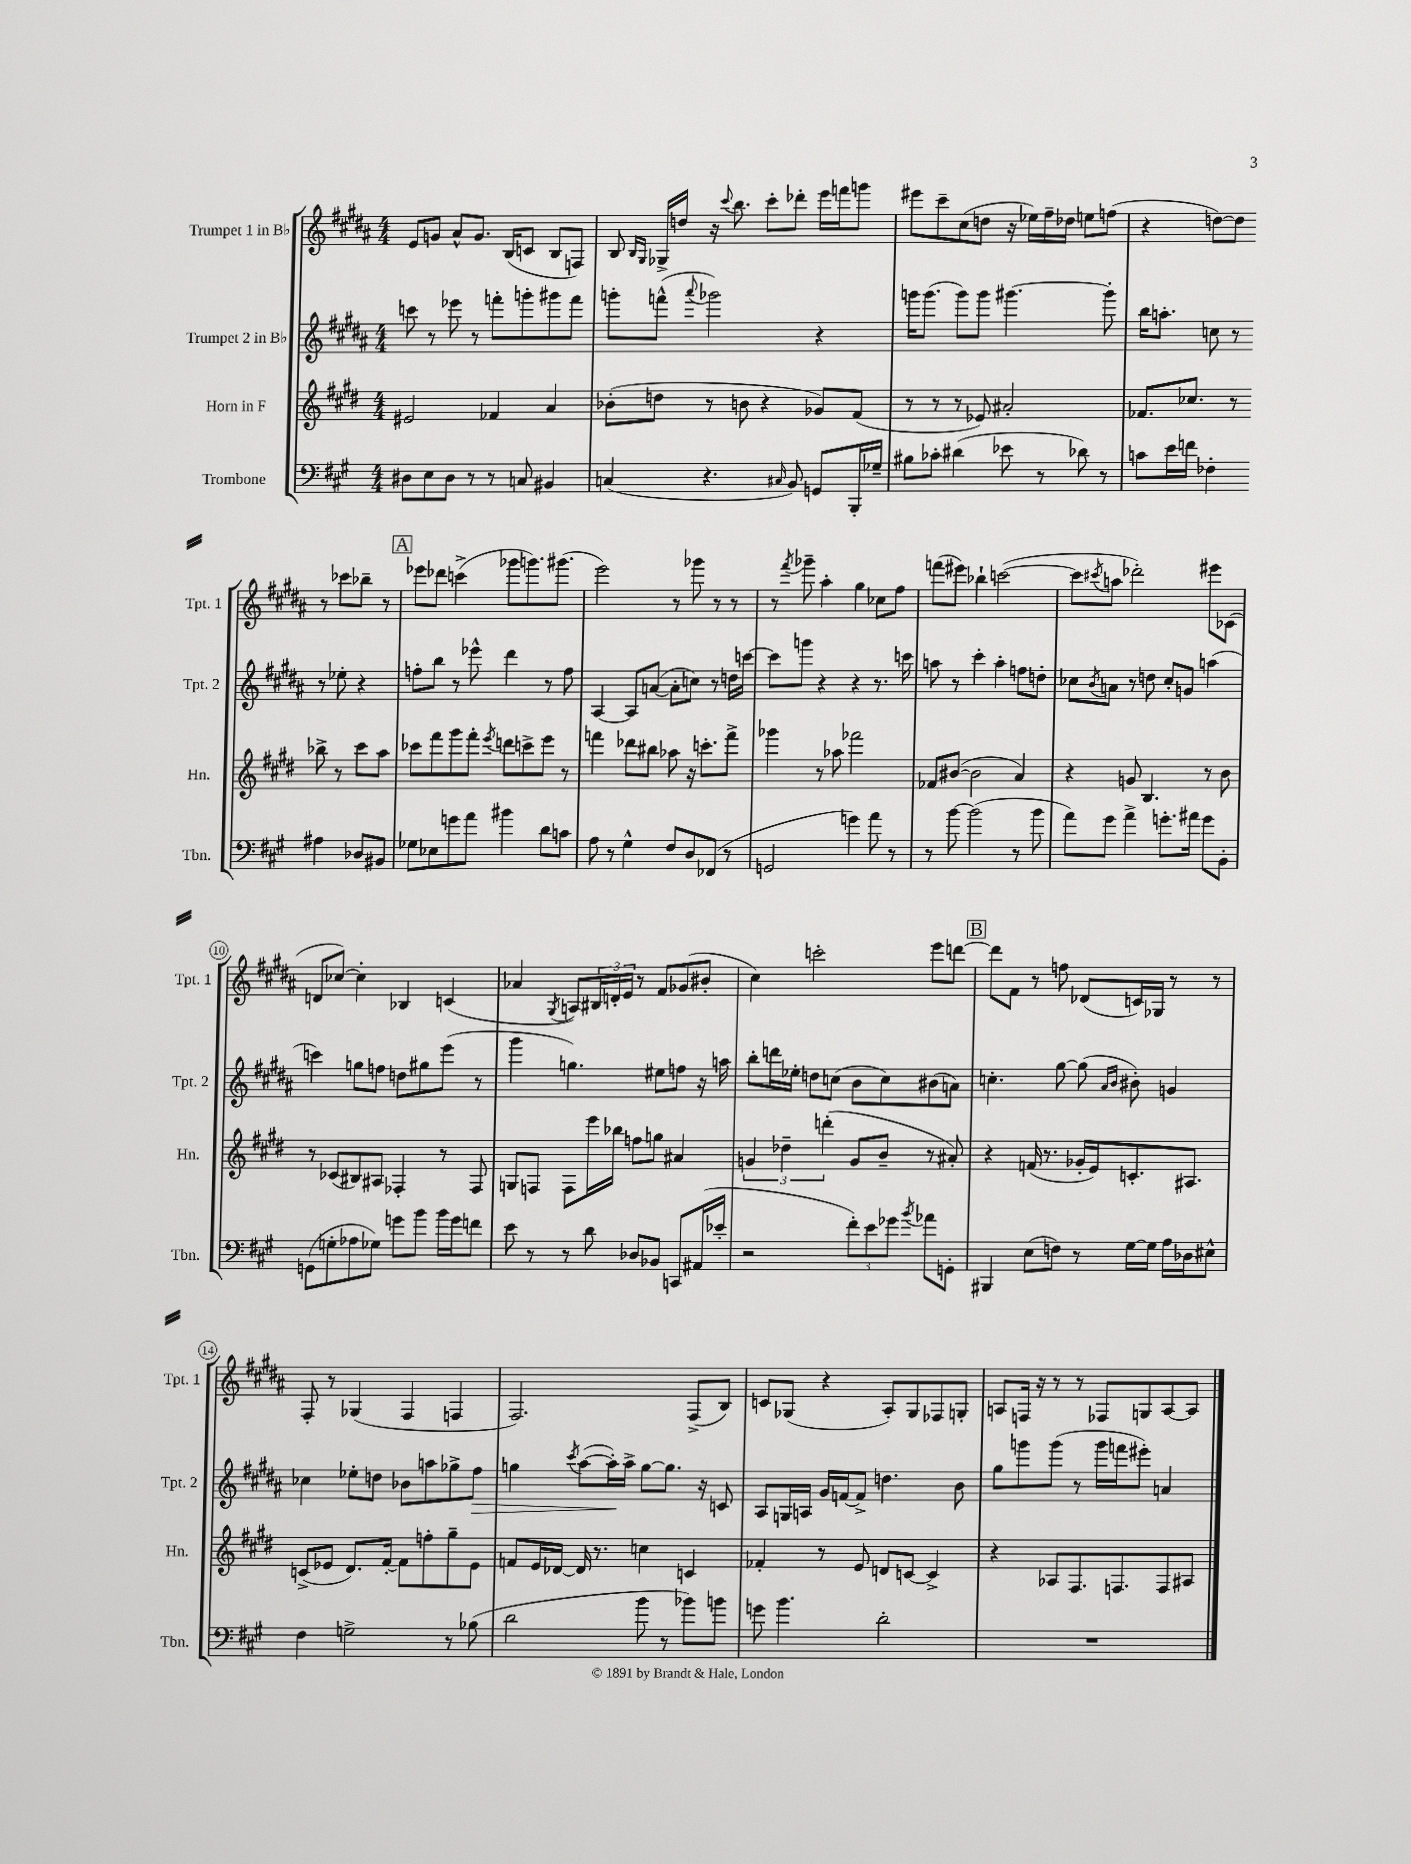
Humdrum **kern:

**kern	**kern	**kern	**kern
*staff4	*staff3	*staff2	*staff1
*clefF4	*clefG2	*clefG2	*clefG2
*k[f#c#g#]	*k[f#c#g#d#]	*k[f#c#g#d#a#]	*k[f#c#g#d#a#]
*M4/4	*M4/4	*M4/4	*M4/4
8D#\L	2e#/	8ccc\	8e/L
8E\	.	8r	8g/J
8D#\J	.	8eee-\	8a#^^/L
8r	.	8r	8.g/J
8r	4f-/	8fff'\L	.
.	.	.	(16B/LK
8C/	.	8ggg'\	8c/J
4BB#/	4a/	8ggg#\	8B/L
.	.	8fff\J	8F/J)
=	=	=	=
(4C/	(8b-'\L	8ggg'\L	8B/
.	.	.	16qqB/LL
.	.	.	16qqG#/JJ
.	8dd\J	(8fff^^\J	16G-^/LL
.	.	.	16dd/JJ
.	.	8qqaaa#/	.
4.r	8r	2ggg-\)	16r
.	.	.	8qqccc#/
.	.	.	8.bb\
.	8b\	.	.
.	4r	.	8ccc#'\L
16qqC#/	.	.	.
8BB/)	.	.	8ddd-'\J
8GG/L	8g-/L)	4r	16eee\LL
.	.	.	16fff\J
16BBB'/L	(8f#/J	.	8ggg\J
16G-~/JJ	.	.	.
=	=	=	=
8B#\L	8r	16ggg\LK	8eee#\L
.	.	(8.ggg\J	.
8c-'\J	8r	.	8ccc#~\
(4d#\	8r	8ggg\L)	(8cc#\
.	8e-/)	8ggg\J	8dd\J
8e-\	2a#'/	[4.ggg#\	16r
.	.	.	16ee-\LL)
8r	.	.	16ff#~\
.	.	.	16dd-\JJ
8d-\)	.	.	8ee\L
8r	.	8ggg#'\]	(8ff\J
=	=	=	=
8c\L	8.f-/L	16bb\LK	4r
.	.	8.aa'\J	.
16e\L	.	.	.
16f\JJ	8.cc-/J	.	.
4F-'\	.	8cc\	[8dd\L)
.	8r	8r	8dd\]J
4A#\	8bb-^\	8r	8r
.	8r	8ee-'\	8ccc-\L
8D-/L	8ccc#\L	4r	8bb-~\J
8BB#/J	8aa\J	.	8r
=	=	=	=
8G-\L	8ccc-\L	8ff'\L	8eee-\L
8E-\	8fff#\	8bb\J	8ddd-\J
8g\	8ggg#\	8r	(4ccc^\
8a\J	8fff#'\J	8eee-^^\	.
.	8qeee/	.	.
4b#\	8ddd\L	4ddd#\	8ggg-\L
.	8ccc^\	.	8.ggg\)
8d\L	8eee\J	8r	.
.	.	.	(8.ggg#\J
8c\J	8r	8ff\	.
=	=	=	=
8A\	4fff\	[4A#/	2eee\)
8r	.	.	.
4G#^^\	8ddd-\L	8A#/]L	.
.	8bb#\J	([8a/J	.
8F#/L	8aa-\	8a'\]L	8r
8D/	16r	8cc\J)	8ggg-\
.	8.ccc'\L	.	.
(8FF-/J	.	8r	8r
8r	8fff^\J	16dd\LL	8r
.	.	[16ccc\JJ	.
=	=	=	=
2GG/	4ggg-\	8ccc\]L	8r
.	.	.	8qfff#/
.	.	8ggg\J	8ggg-~\
.	8r	4r	4aa#'\
.	8aa-\	.	.
4g\)	2fff-\	4r	4gg#\
8a\	.	8.r	8cc-\L
8r	.	.	8ff#\J
.	.	16ccc\	.
=	=	=	=
8r	8f-/L	8aa\	(8fff\L
[8b\	([8b#/J	8r	8eee#\J)
(2b\]	2b#\]	4ccc#'\	4bb-`\
.	.	4aa'\	([2ccc\
8r	4a/)	8ff\L	.
8b\	.	8dd'\J	.
=	=	=	=
8a\L)	4r	8cc-\L	8ccc\]L
.	.	8qb/	8qccc#/
8g#\J	.	8a\J	8aa\J
4a^\	8g/	8r	2ddd-'\)
.	4.B/	8dd\	.
8.g'\L	.	8cc-'/L	.
.	.	8g/J	.
16a#\Jk	.	.	.
8g\L	8r	(4aa\	8eee#\L
8BB'\J	8b\	.	(8c-\J
=	=	=	=
(8GG\L	8r	4ccc\)	8d/L
8G'\	(8c-/L	.	[8cc-/J)
8A-\	8B#/)	8gg\L	4cc-'\]
8G-\J)	8A#/J	8ff\J	.
8g\L	4F-'/	8dd\L	4B-/
8b\J	.	8gg#\	.
16b\LL	8r	(8eee\J	(4c/
16g\J	.	.	.
8f\J	8F-/	8r	.
=	=	=	=
8e\	8G/L	4ggg#\	4a-/
8r	8F/J	.	.
.	.	.	8qG#/
8r	8F\L	4.gg\)	8A/L)
8d\	16eee\L	.	24B#/L
.	.	.	24d'/
.	16bb-\JJ	.	.
.	.	.	24e/JJ
8D-/L	8ff\L	.	8r
8BB-/J	8gg\J	8ee#\L	8f#/L
8CC/L	4a#/	8ff\J	(8g-/
(16AA#/L	.	16r	8b#'/J
16e-'/JJ	.	16aa\	.
=	=	=	=
2r	6g/	8bb'\L	4cc#\)
.	.	16ddd\L	.
.	6dd-~\	.	.
.	.	16ee-'\JJ	.
.	.	8dd\L	2ccc'\
.	(6ddd'\	.	.
.	.	(8cc\J	.
12f#'\L)	8g/L	8b\L	.
12e\	.	.	.
.	8b~/J	8cc\)	.
12g-\J	.	.	.
8qb/	.	.	.
8a-\L	8r	(8b#\	8eee\L
8GG'\J	8a#'/)	8a\J)	[8ddd\J
=	=	=	=
4BBB#/	4r	4.cc'\	8ddd\]L
.	.	.	8f#\J
(8E\L	(16f/	.	8r
.	8.r	.	.
8F\J)	.	[8gg#\	8ff\
8r	16g-'/LL	(8gg#\]	(8d-/L
.	16e/J)	.	.
.	.	16qqa#/LL	.
.	.	16qqb/JJ	.
[16G#\LL	8.c'/	8b#'\)	16c/L)
16G#\]JJ	.	.	16G-/JJ
16A\LL	.	4g/	8r
16D-\J	8.A#/J	.	.
8E#^^\J	.	.	8r
=	=	=	=
4F#\	(8c^/L	4cc-\	8F#'/
.	8e-/J	.	8r
2G^\	8.d#/L)	8ee-'\L	(4G-/
.	.	8dd\J	.
.	[16f#'/Jk	.	.
.	8f#\]L	8b-\L	4F#/
.	8ff'\	8aa\	.
8r	8gg#~\	8gg-^\	4F/
(8B-\	8e-\J	8ff#\J	.
=	=	=	=
2d\	8f/L	4gg\	2.F#/)
.	16e/L	.	.
.	[16d-/JJ	.	.
.	.	8qccc#/	.
.	16d-/]	([8aa#\L	.
.	8.r	.	.
.	.	16aa#'\]L)	.
.	.	16aa#^\JJ	.
8b\	4cc\	[8gg\L	.
8r	.	8.gg\]J	.
8b-\L)	4c/	.	(8F#^/L
.	.	16r	.
8b\J	.	8c/	8B/J)
=	=	=	=
8g\	4f-'/	8A#/L	8c/L
4.b\	.	16G/L	(8G-/J
.	.	16A/JJ	.
.	8r	16g#/LL	4r
.	.	[16f/J	.
.	8e/	8f^/]J	.
2d'\	8d/L	4.dd\	8A#'/L)
.	[8c/J	.	8G-/
.	4c^/]	.	8F-/
.	.	8b\	8G'/J
=	=	=	=
1r	4r	8gg#\L	8A/L
.	.	8ggg\	16F/Jk
.	.	.	16r
.	8A-/L	(8ggg\J	8r
.	8.F#/	8r	8r
.	.	16ggg\LL	8F-/L
.	8.F/	16fff\J	.
.	.	8eee#'\J)	8G/
.	8F/	4a/	[8A/
.	8A#/J	.	8A/]J
==	==	==	==
*-	*-	*-	*-
